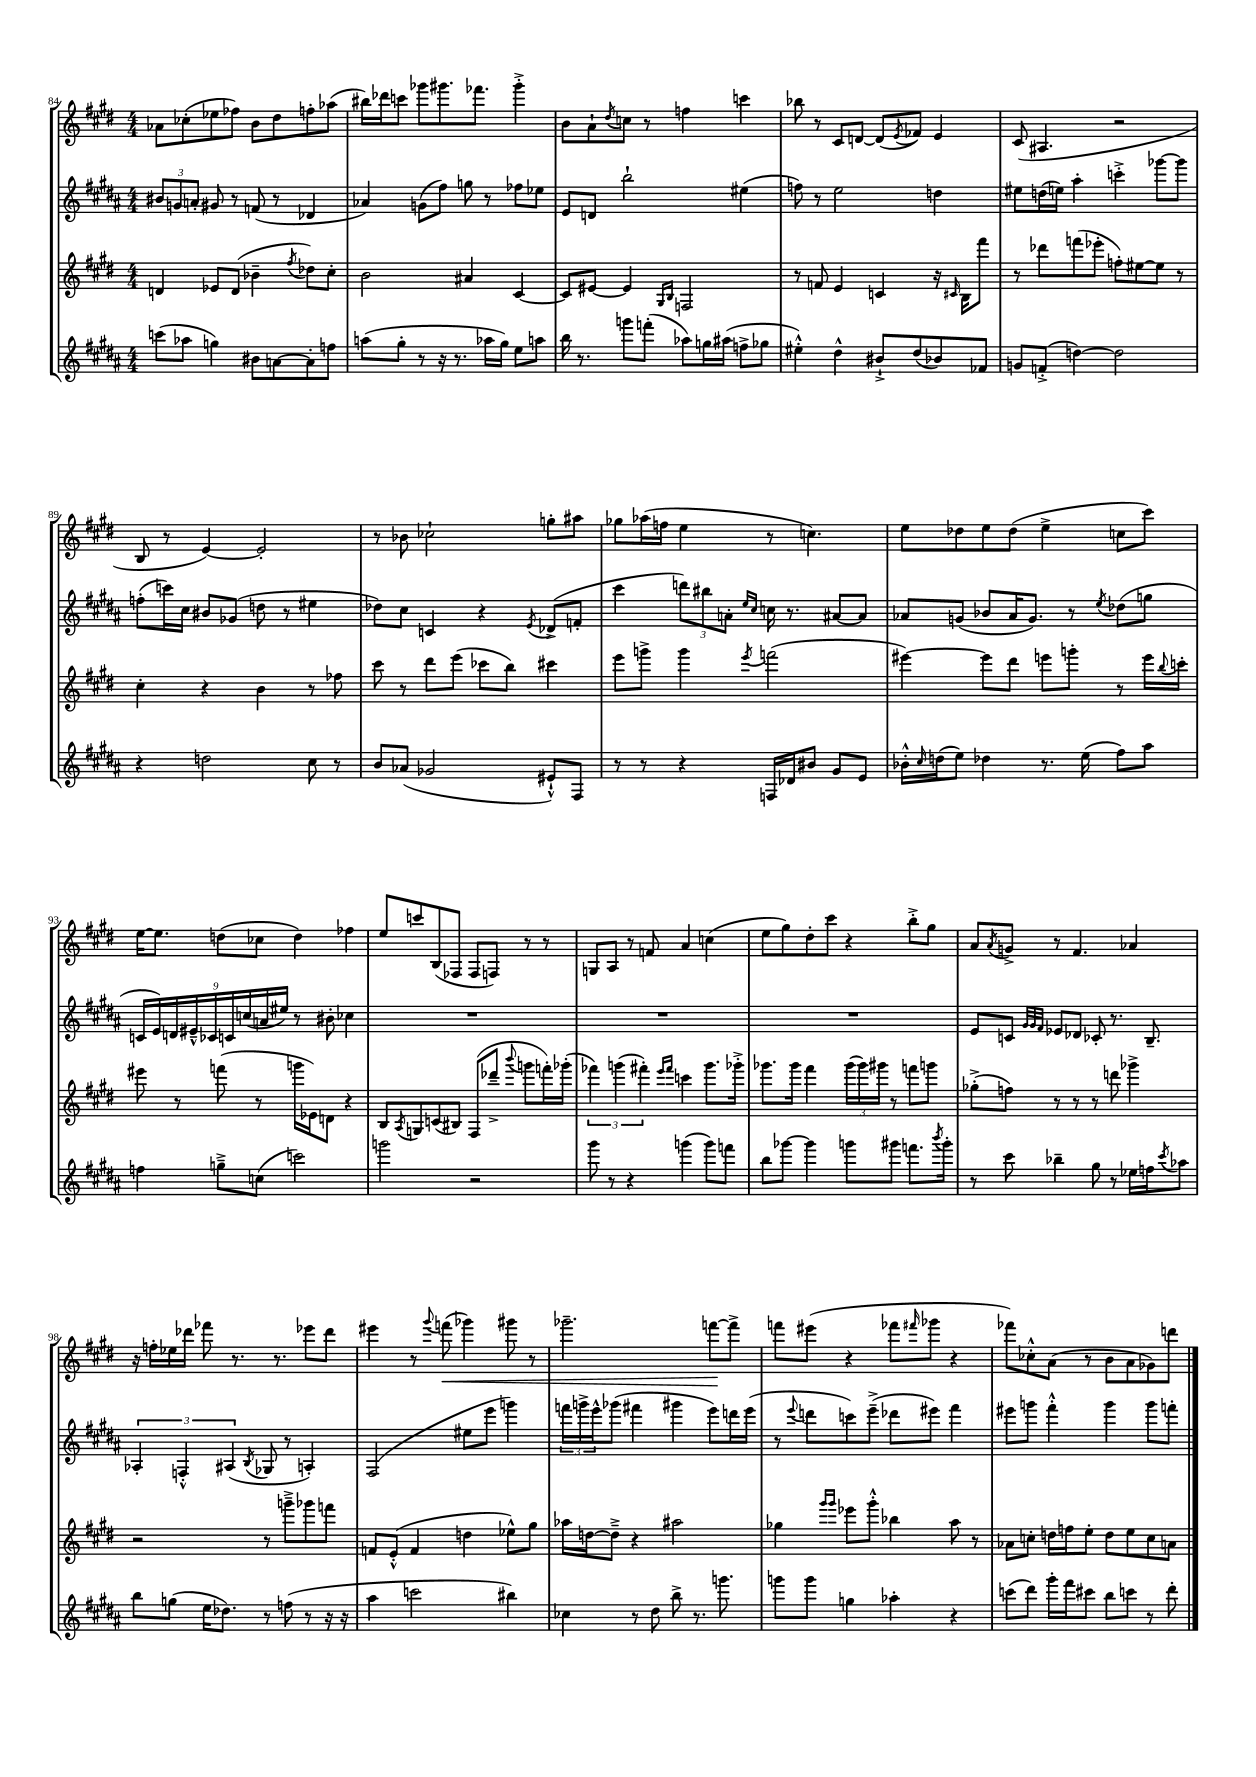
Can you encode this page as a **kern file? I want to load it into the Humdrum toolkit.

**kern	**kern	**kern	**kern
*staff4	*staff3	*staff2	*staff1
*clefG2	*clefG2	*clefG2	*clefG2
*k[f#c#g#d#a#]	*k[f#c#g#d#]	*k[f#c#g#d#a#]	*k[f#c#g#d#]
*M4/4	*M4/4	*M4/4	*M4/4
(8ccc	4d	12b#	8a-
.	.	12g	.
8aa-	.	.	(8cc-'
.	.	12a'	.
4gg)	8e-	8g#	8ee-
.	(8d	8r	8ff-)
8b#	4b-~	(8f	8b
[8a	.	8r	8dd#
.	8qff#	.	.
8a']	8dd-)	4d-	8ff'
8ff	8cc#'	.	(8aa-
=	=	=	=
(8aa	2b	4a-)	16bb#)
.	.	.	16ddd-
8gg#'	.	.	8ccc
8r	.	(8g	8ggg-
16r	.	8ff#)	8.ggg#
8.r	.	.	.
.	4a#	8gg	.
.	.	.	8.fff-
16aa-	.	8r	.
16gg#)	.	.	.
8ee	[4c#	8ff-	4ggg#'^
8aa	.	8ee-	.
=	=	=	=
16bb	8c#]	8e	8b
8.r	.	.	.
.	[8e#	8d	8a`
.	.	.	8qdd#
8ggg	4e#]	2bb`	8cc
(8fff'	.	.	8r
.	16qqG#	.	.
.	16qqB	.	.
8aa-)	2F	.	4ff
16gg	.	.	.
(16aa#	.	.	.
8ff^	.	(4ee#	4ccc
8gg-	.	.	.
=	=	=	=
4ee#'^^)	8r	8ff)	8bb-
.	8f	8r	8r
4dd#^^	4e	2ee	8c#
.	.	.	[8d
8b#`^	4c	.	(8d]
.	.	.	8qe
(8dd#	.	.	8f-)
8b-)	16r	4dd	4e
.	16qqc#	.	.
.	16B	.	.
8f-	8fff#	.	.
=	=	=	=
8g	8r	8ee#	(8c#
(8f'^	8ddd-	(16dd	4.A#
.	.	16ee)	.
[4dd)	(8fff	4aa#'	.
.	8eee-'	.	.
2dd]	8ff')	4ccc'^	2r
.	[8ee#	.	.
.	8ee#]	[8ggg-	.
.	8r	8ggg-]	.
=	=	=	=
4r	4cc#'	(8ff'	8B
.	.	16ccc)	8r
.	.	16cc#	.
2dd	4r	8b#	[4e)
.	.	(8g-	.
.	4b	8dd	2e']
.	.	8r	.
8cc#	8r	4ee#	.
8r	8ff-	.	.
=	=	=	=
8b	8ccc#	8dd-)	8r
(8a-	8r	8cc#	8b-
2g-	8ddd#	4c	2cc-`
.	(8eee	.	.
.	8ccc-	4r	.
.	8bb)	.	.
.	.	8qe	.
8e#`^^)	4ccc#	(8d-^	8gg'
8F#	.	8f'	8aa#
=	=	=	=
8r	8eee	4ccc#	8gg-
8r	8ggg^	.	(16aa-
.	.	.	16ff
4r	4ggg	12ddd)	4ee
.	.	12bb#	.
.	.	12a'	.
.	.	16qqee	.
.	8qeee	16qqcc#	.
16F	(2fff	16cc	8r
16d-	.	8.r	.
8b#	.	.	4.cc)
8g#	.	[8a#	.
8e	.	8a#]	.
=	=	=	=
16b-'^^	[4eee#)	8a-	8ee
16qqcc#	.	.	.
(16dd	.	.	.
8ee)	.	(8g	8dd-
4dd-	8eee#]	8b-	8ee
.	8ddd#	16a-	(8dd-
.	.	8.g)	.
8.r	8eee	.	4ee^
.	8ggg'	8r	.
(16ee	.	.	.
.	.	8qee	.
8ff#)	8r	(8dd-	8cc
8aa#	16eee	8gg	8ccc#)
.	8qqbb	.	.
.	16ccc'	.	.
=	=	=	=
4ff	8eee#	18c	[16ee
.	.	18e)	.
.	.	.	8.ee]
.	.	18d	.
.	8r	.	.
.	.	18e#~^^	.
.	.	18c-	.
8gg~^	(8fff	.	(8dd
.	.	18c	.
.	.	(18cc	.
(8cc	8r	.	8cc-
.	.	18a	.
.	.	18ee#)	.
2ccc)	16ggg	8r	4dd)
.	16e-)	.	.
.	8d	8b#'	.
.	4r	4cc-	4ff-
=	=	=	=
2ggg	8B	1r	8ee
.	8qA	.	.
.	8G	.	8ccc
.	(8c	.	(8B
.	8B#)	.	8F-
2r	(8F#	.	8F-
.	8ddd-~^	.	8F)
.	8qqbbb	.	.
.	8ggg	.	8r
.	16fff')	.	8r
.	(16ggg-'	.	.
=	=	=	=
8ggg#	6fff-)	1r	8G
8r	.	.	8A
.	(6ggg	.	.
4r	.	.	8r
.	6fff#')	.	.
.	.	.	8f
.	16qqeee	.	.
.	16qqfff#	.	.
(4ggg	4ccc	.	4a
8ggg)	8.ggg	.	(4cc
8fff	.	.	.
.	16ggg-'^	.	.
=	=	=	=
8bb	8.ggg-	1r	8ee
[8ggg-	.	.	8gg#)
.	16ggg-	.	.
4ggg-]	4fff#	.	8dd#'
.	.	.	8ccc#
8ggg	(24ggg-	.	4r
.	24ggg-)	.	.
.	24ggg#	.	.
8ggg#	8r	.	.
8.fff	8fff	.	8bb'^
.	8ggg	.	8gg#
8qbbb	.	.	.
16ggg#'	.	.	.
=	=	=	=
8r	(8gg-'^	8e	8a
.	.	.	8qa
8ccc#	8ff)	8c	8g^
.	.	32qqg#	.
.	.	32qqg#	.
.	.	32qqf#	.
4bb-~	8r	8e-	8r
.	8r	8d-	4.f#
8gg#	8r	8c-'	.
8r	8ddd	8.r	.
16ee-	4ggg-^	.	4a-
16ff	.	8.B~	.
8qccc#	.	.	.
8aa-	.	.	.
=	=	=	=
8bb	2r	6A-'	16r
.	.	.	16ff'
(8gg	.	.	16ee-
.	.	6F'^^	.
.	.	.	16ddd-
16ee	.	.	8fff-
8.dd-)	.	.	.
.	.	(6A#	.
.	.	.	8.r
.	.	8qB	.
8r	8r	8G-	.
.	.	.	8.r
(8ff	8ggg~^	8r	.
8r	8ggg-	4A')	8eee-
16r	8fff	.	8ddd-
16r	.	.	.
=	=	=	=
4aa#	8f	(2F#	4eee#
.	(8e'^^	.	.
2ccc	4f	.	8r
.	.	.	8qqggg#
.	.	.	(8fff
.	4dd	8ee#	4ggg-)
.	.	8eee	.
4bb#)	8ee-^^)	4ggg)	8ggg#
.	8gg#	.	8r
=	=	=	=
4cc-	16aa-	24fff	2.ggg-~
.	.	24ggg^	.
.	[16dd	.	.
.	.	24eee^^	.
.	8dd~^]	(8ggg-	.
8r	4r	4fff#	.
8dd#	.	.	.
8bb^	2aa#	4ggg#	.
8.r	.	.	.
.	.	8eee)	[8fff
8.ggg	.	.	.
.	.	16ddd	8fff^]
.	.	(16eee	.
=	=	=	=
8ggg	4gg-	8r	8fff
.	.	8qqeee	.
8ggg	.	8ddd	(8eee#
.	16qqggg#	.	.
.	16qqggg#	.	.
4gg	8eee-	8ccc)	4r
.	8ggg#'^^	(8eee~^	.
4aa-'	4bb-	8ddd-	8fff-
.	.	.	16qqfff#
.	.	8eee#)	8ggg-
4r	8aa	4fff#	4r
.	8r	.	.
=	=	=	=
(8ccc	8a-	8eee#	8fff-)
8ddd#)	8cc'	8ggg	8cc-'^^
16ggg#'	16dd	4fff#'^^	(8a
16fff#	16ff	.	.
8ccc#	8ee'	.	8r
8bb	8dd	4ggg	8b
8ccc	8ee	.	8a
8r	8cc	8ggg	8g-)
8ddd#'	8a	8fff'	8ddd
==	==	==	==
*-	*-	*-	*-
